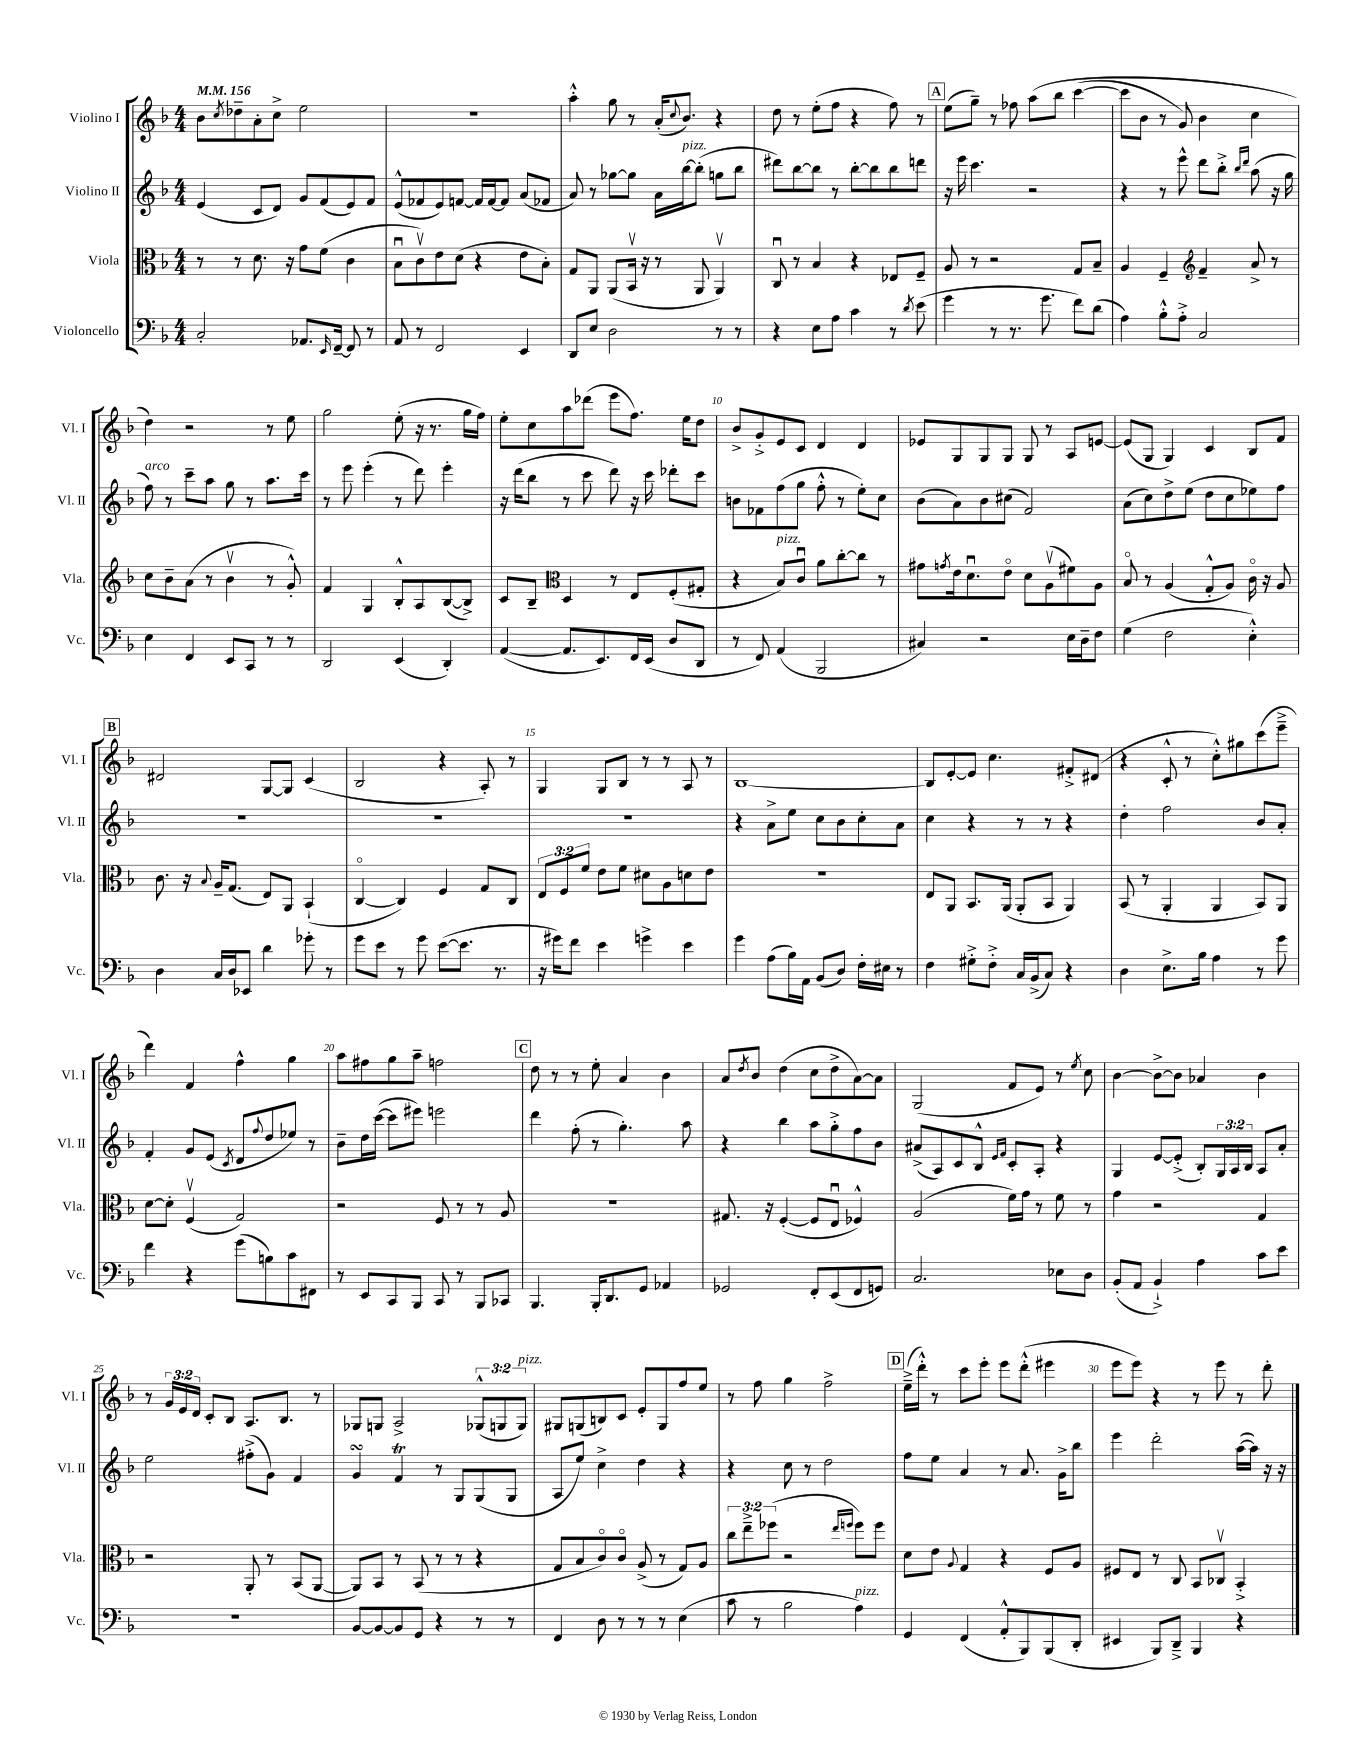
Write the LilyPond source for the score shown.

<<
\new StaffGroup <<
\new Staff = "s0" \with { instrumentName = "Violino I" shortInstrumentName = "Vl. I" } {
    \clef treble \key f \major \numericTimeSignature \time 4/4 \override Staff.TupletNumber.text = #tuplet-number::calc-fraction-text \tempo 4 = 156
    bes'8 \acciaccatura { c''8 } des''8-- a'8-. c''8-> e''2 |
    R1 |
    a''4-.-^ g''8 r8 a'16-.( \appoggiatura { c''8 } bes'8.) r4 |
    d''8 r8 e''8-.( f''8 r4 f''8) r8 |
    \mark \markup { \box "A" } e''8( g''8--) r8 fes''8 a''8\( bes''8 c'''4~( |
    c'''8 bes'8 r8 g'8) bes'4 c''4 |
    d''4\) r2 r8 e''8 |
    g''2 e''8-.( r16 r8. g''16 f''16) |
    e''8-. c''8 a''8 des'''8( e'''8 f''8.) e''16 d''8 |
    bes'8-> g'8-.-> e'8 c'8 d'4 d'4 |
    ees'8 g8 g8 g8 g8 r8 a8 e'8~ |
    e'8( g8 g4) c'4 bes8 f'8 |
    \mark \markup { \box "B" } dis'2 g8~ g8 c'4( |
    bes2 r4 a8-.) r8 |
    g4 g8 bes8 r8 r8 a8 r8 |
    bes1~ |
    bes8 e'8~-. e'8 c''4. fis'8-.-> dis'8( |
    r4 c'8-.-^ r8 c''8-.-^) gis''8 c'''8( e'''8---> |
    d'''4) f'4 f''4-^ g''4 |
    a''8 fis''8 g''8 a''8-- f''2 |
    \mark \markup { \box "C" } d''8 r8 r8 e''8-. a'4 bes'4 |
    a'8 \acciaccatura { d''8 } bes'8 d''4( c''8 d''8-> a'8~) a'8 |
    g2( f'8 e'8) r8 \acciaccatura { e''8 } c''8 |
    bes'4~ bes'8~-> bes'8 aes'4 bes'4 |
    r8 \tuplet 3/2 { g'16 e'16 d'16 } c'8-. bes8 a8. bes8. r8 |
    ges8 g8 a2-> \tuplet 3/2 { ges8-^( g8 g8^\markup { \italic "pizz." }) } |
    gis8 g8( b8) c'8 e'8-. g8 f''8 e''8 |
    r8 f''8 g''4 f''2-> |
    \mark \markup { \box "D" } e''16--->( d'''16-.-^) r8 c'''8 e'''8-. e'''8 d'''8-.-^( eis'''4 |
    e'''8 e'''8) r4 r8 e'''8 r8 d'''8-. \bar "|." |
}
\new Staff = "s1" \with { instrumentName = "Violino II" shortInstrumentName = "Vl. II" } {
    \clef treble \key f \major \numericTimeSignature \time 4/4 \override Staff.TupletNumber.text = #tuplet-number::calc-fraction-text
    e'4( c'8 d'8) g'8 f'8( e'8) f'8 |
    e'8-^( fes'8 e'8) f'8~ f'16 f'16~ f'8 a'8( fes'8 |
    a'8) r8 ges''8~ ges''8 a'16 bes''16~^\markup { \italic "pizz." } bes''8-.( g''8 bes''8 |
    dis'''8) bes''8~ bes''8 r8 bes''8~-. bes''8 bes''8 d'''8 |
    \mark \markup { \box "A" } r16 e'''16 c'''4. r2 |
    r4 r8 e'''8-^ d'''8 bes''8-.-> \grace { bes''16 d'''16 } a''8( r16 g''16 |
    f''8^\markup { \italic "arco" }) r8 c'''8-- a''8 g''8 r8 a''8. c'''16 |
    r8 e'''8 e'''4-.( r8 d'''8) e'''4-. |
    r16 d'''16( bes''8 r8 c'''8 d'''8) r16 c'''16 des'''8-. c'''8 |
    b'8 fes'8 f''8( g''8 f''8-.-^ r8 e''8-.) c''8 |
    bes'8( a'8) bes'8 cis''8( f'2) |
    a'8( c''8) d''8-> e''8( d''8 c''8 ees''8) f''8 |
    \mark \markup { \box "B" } R1 |
    R1 |
    R1 |
    r4 a'8-> e''8 c''8 bes'8 c''8-. a'8 |
    c''4 r4 r8 r8 r4 |
    d''4-. f''2 bes'8 a'8-. |
    f'4-. g'8 e'8( \acciaccatura { c'8 } d'8 \appoggiatura { f''8 } d''8 ees''8) r8 |
    bes'8-- d''16 c'''16~( c'''8 eis'''8) e'''2 |
    \mark \markup { \box "C" } d'''4 f''8-.( r8 g''4.-.) a''8 |
    r4 bes''4 a''8 g''8-.-> f''8 bes'8 |
    ais'8->( a8) c'8 bes8-^ \grace { e'16 f'16 } c'8-. a8-. r4 |
    g4 e'8~ e'8-.->( bes8-.) \tuplet 3/2 { g16 a16 bes16 } a8 a'8-. |
    e''2 fis''8-.->( g'8) f'4 |
    g'4\turn f'4\trill r8 g8 g8( g8 |
    a8 e''8) c''4-> d''4 r4 |
    r4 c''8 r8 d''2 |
    \mark \markup { \box "D" } f''8 e''8 a'4 r8 a'8. g'16-> bes''8 |
    e'''4 d'''2-. a''16~( a''16) r16 r16 \bar "|." |
}
\new Staff = "s2" \with { instrumentName = "Viola" shortInstrumentName = "Vla." } {
    \clef alto \key f \major \numericTimeSignature \time 4/4 \override Staff.TupletNumber.text = #tuplet-number::calc-fraction-text
    r8 r8 d'8. r16 g'8 f'8( c'4 |
    bes8\downbow c'8\upbow) e'8 d'8( r4 e'8 bes8-.) |
    g8 a,8 a,8( bes,16\upbow r16 r8 a,8 a,4\upbow) |
    c8\downbow r8 bes4 r4 ees8 f8-- |
    \mark \markup { \box "A" } a8 r8 r2 g8 bes8-- |
    a4 f4-- \clef treble f'4-- a'8-> r8 |
    c''8 bes'8-- a'8( r8 bes'4\upbow r8 g'8-.-^) |
    f'4 g4 bes8-.-^ a8 bes8~( bes8->) |
    c'8 bes8-- \clef alto d4 r8 e8 f8-.( gis8-. |
    r4 bes8^\markup { \italic "pizz." }) c'8\downbow a'8 c''8~-. c''8 r8 |
    gis'8 \acciaccatura { g'8 } e'16 d'8.\downbow e'8\flageolet d'8 a8\upbow( fis'8) a8 |
    bes8\flageolet r8 a4( g8-.-^ a8) c'16\flageolet r16 a8 |
    \mark \markup { \box "B" } c'8. r16 \appoggiatura { bes8 } a16-- g8.( e8) a,8 bes,4-!( |
    c4~\flageolet c4) f4 g8 c8 |
    \tuplet 3/2 { e8 f8 f'8 } e'8 f'8 dis'8 a8 d'8 e'8 |
    R1 |
    e8 a,8 bes,8. a,16( a,8-. bes,8 a,4) |
    bes,8( r8 a,4-. a,4 bes,8) a,8 |
    d'8~ d'8-. f4\upbow( g2) |
    r2 f8 r8 r8 a8 |
    \mark \markup { \box "C" } R1 |
    gis8. r16 f4~-.( f8 e8\downbow fes4-^) |
    a2( f'16) g'16 r8 f'8 r8 |
    g'4 r2 g4 |
    r2 a,8-. r8 bes,8( a,8~ |
    a,8) bes,8 r8 bes,8( r8 r8 r4 |
    g8 bes8 c'8\flageolet) c'8\flageolet a8->( r8 g8) a8 |
    \tuplet 3/2 { c''8 e''8---> fes''8( } r2 \grace { e''16 f''16 } f''8) f''8 |
    \mark \markup { \box "D" } d'8 e'8 \appoggiatura { a8 } g4 r4 f8 a8 |
    fis8 e8 r8 c8 bes,8 ces8\upbow bes,4-.-> \bar "|." |
}
\new Staff = "s3" \with { instrumentName = "Violoncello" shortInstrumentName = "Vc." } {
    \clef bass \key f \major \numericTimeSignature \time 4/4
    c2-. aes,8. \grace { e,16 } f,16~-- f,8 r8 |
    a,8 r8 f,2 e,4 |
    d,8 e8 d2 r8 r8 |
    r4 e8 a8 c'4 r8 \acciaccatura { d'8 } e'8( |
    \mark \markup { \box "A" } g'4 r8 r8. g'8. f'8) d'8( |
    a4) bes8-.-^ a8-.-> c2 |
    e4 f,4 e,8 c,8 r8 r8 |
    d,2 e,4( d,4-.) |
    a,4~( a,8. e,8.) f,16 e,16( d8 d,8 |
    r8 f,8) a,4( bes,,2 |
    cis4) r2 e16 d16-- f8 |
    g4( f2 e4-.-^) |
    \mark \markup { \box "B" } d4 c16 d16 ees,8 d'4 ges'8-. r8 |
    g'8 e'8 r8 g'8 e'8~( e'8. r8. |
    r16 gis'16) f'8 e'4 g'4-> e'4 |
    g'4 a8( bes16) a,16 bes,8( d8) f16-. eis16 r8 |
    f4 gis8-.-> f8-.-> c16 bes,16->( c8) r4 |
    d4 e8.-> bes16 a4 r8 g'8 |
    f'4 r4 g'8( b8) c'8 fis,8 |
    r8 e,8 c,8 bes,,8 c,8 r8 bes,,8 ces,8 |
    \mark \markup { \box "C" } bes,,4. bes,,16-. d,8. g,8 aes,4 |
    ges,2 f,8-. e,8( f,8 g,8) |
    c2. ees8 d8 |
    bes,8-.( a,8 bes,4-!->) a4 c'8 e'8 |
    R1 |
    bes,8~ bes,8~ bes,8 g,8 r4 r8 r8 |
    f,4 d8 r8 r8 r8 e4( |
    c'8 r8 bes2 a4^\markup { \italic "pizz." }) |
    \mark \markup { \box "D" } g,4 f,4( a,8-.-^ bes,,8) bes,,8( d,8-. |
    eis,4 bes,,8) d,8---> bes,,4 r4 \bar "|." |
}
>>
>>
\layout { \context { \Score \override BarNumber.break-visibility = ##(#f #t #t) barNumberVisibility = #(every-nth-bar-number-visible 5) } }
